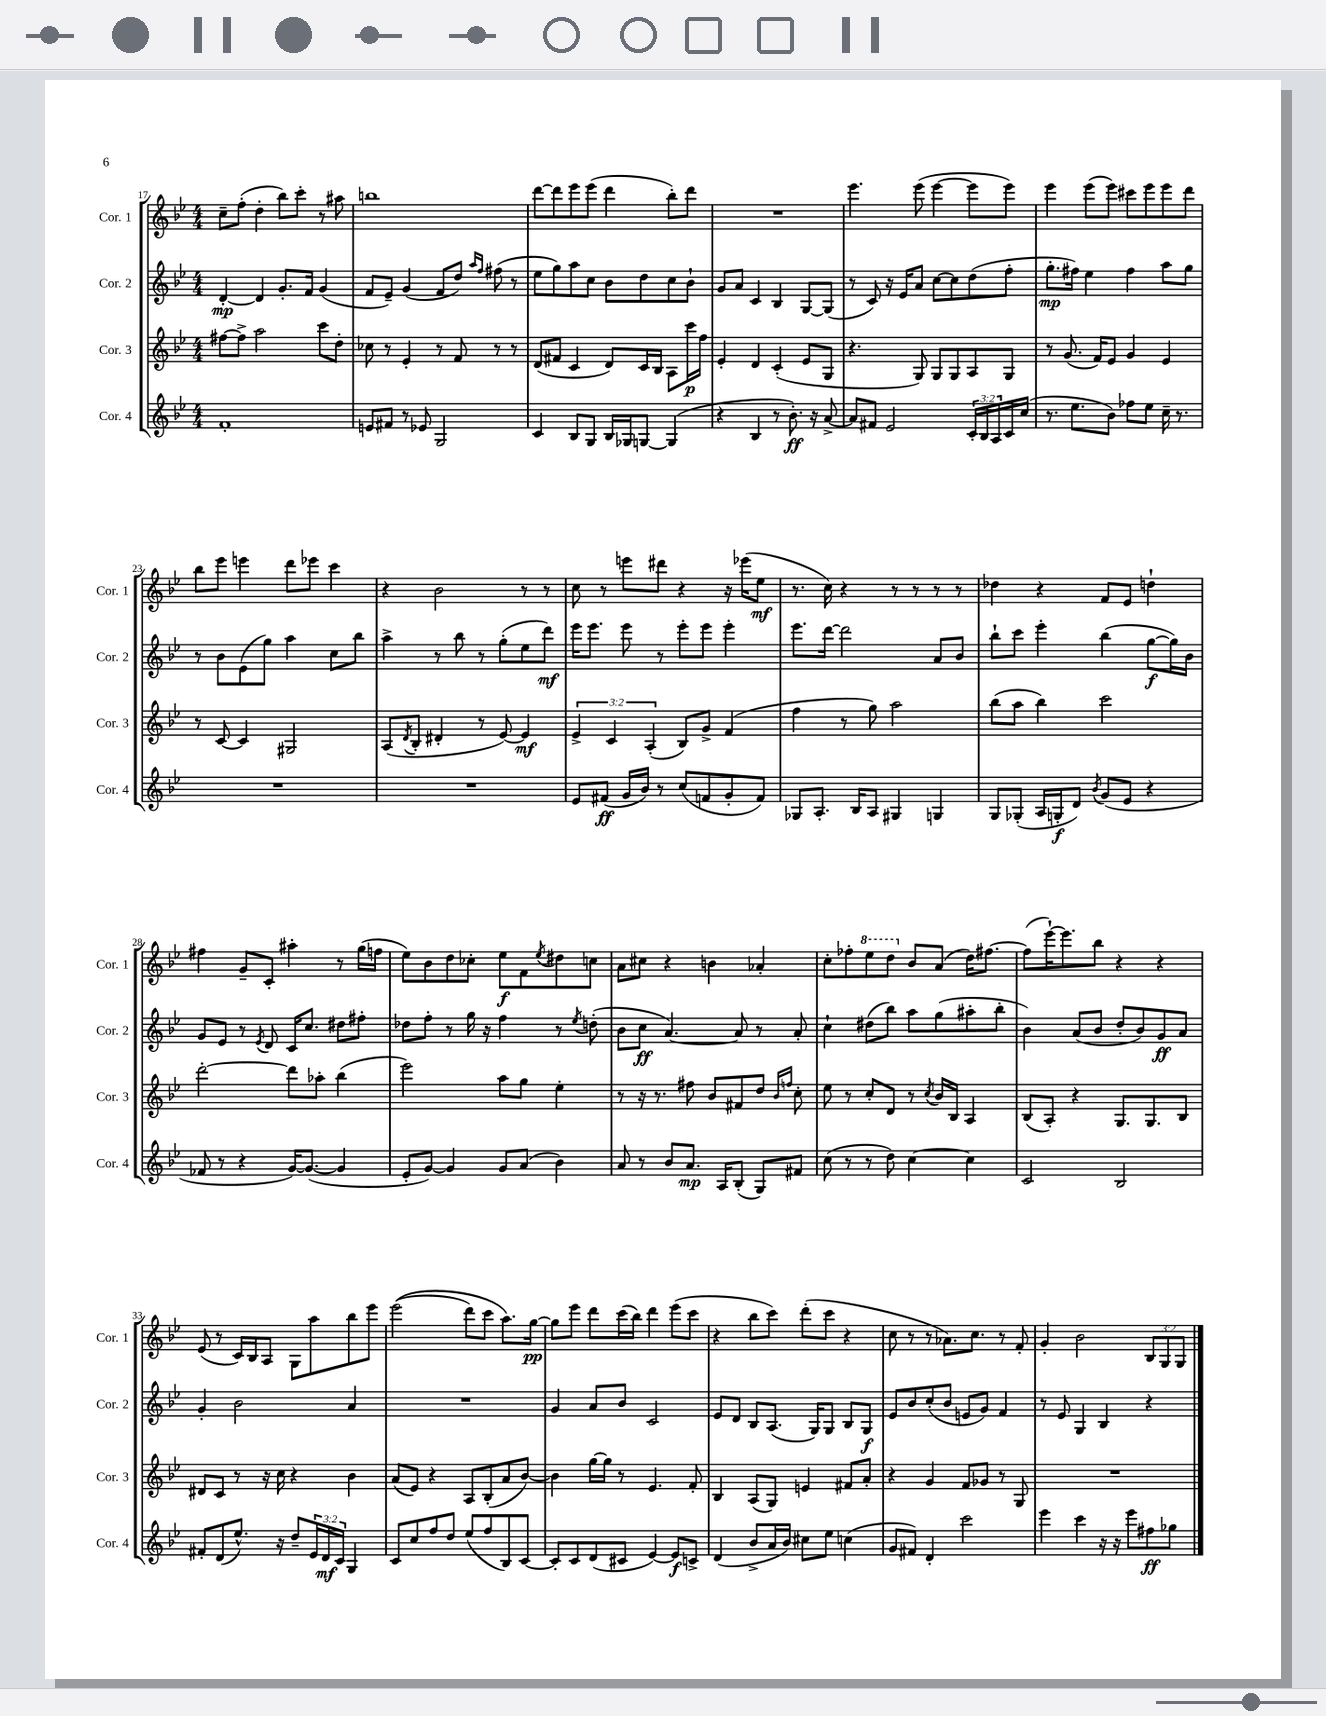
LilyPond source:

<<
\new StaffGroup <<
\new Staff = "s0" \with { instrumentName = "Cor. 1" shortInstrumentName = "Cor. 1" } {
    \clef treble \key bes \major \numericTimeSignature \time 4/4 \override Staff.TupletNumber.text = #tuplet-number::calc-fraction-text
    c''8-- f''8-.( d''4-. bes''8) c'''8-. r8 ais''8 |
    b''1 |
    d'''8~ d'''8 ees'''8 ees'''8( d'''4 bes''8-.) d'''8 |
    R1 |
    ees'''4. ees'''8( ees'''4~ ees'''8 ees'''8) |
    ees'''4 ees'''8( ees'''8) cis'''8 ees'''8 ees'''8 d'''8 |
    bes''8 ees'''8 e'''4 d'''8 ees'''8 c'''4 |
    r4 bes'2 r8 r8 |
    c''8 r8 e'''8 dis'''8 r4 r16 ees'''16( ees''8\mf |
    r8. c''16) r4 r8 r8 r8 r8 |
    des''4 r4 f'8 ees'8 d''4-! |
    fis''4 g'8-- c'8-. ais''4-. r8 g''16( f''16 |
    ees''8) bes'8 d''8 ces''8-. ees''8\f f'8 \acciaccatura { ees''8 } dis''8 c''8 |
    a'8 cis''8 r4 b'4 aes'4-. |
    c''8-. fes''8-. \ottava #1 ees'''8 d'''8 \ottava #0 bes'8 a'8( d''16) fis''8.~ |
    fis''8( ees'''16~-!) ees'''8. bes''8 r4 r4 |
    ees'8( r8 c'16) bes16 a8 g8 a''8 bes''8 ees'''8 |
    ees'''2(\( d'''8) c'''8 a''8.\) g''16~\pp |
    g''8 ees'''8 d'''8 c'''16( bes''16) d'''4 ees'''8( c'''8 |
    r4 bes''8 c'''8) d'''8-.( c'''8 r4 |
    c''8 r8 r8 aes'8.) c''8. r8 f'8-. |
    g'4-. bes'2 \tuplet 3/2 { bes8 g8 g8 } \bar "|." |
}
\new Staff = "s1" \with { instrumentName = "Cor. 2" shortInstrumentName = "Cor. 2" } {
    \clef treble \key bes \major \numericTimeSignature \time 4/4
    d'4~-.\mp d'4 g'8.-. f'16 g'4( |
    f'8 ees'8--) g'4( f'8 d''8) \grace { a''16 f''16 } fis''8( r8 |
    ees''8 g''8) a''8 c''8 bes'8 d''8 c''8 bes'8-! |
    g'8 a'8 c'4 bes4 g8~ g8( |
    r8 c'8) r16 ees'16 a'8 c''8~ c''8 d''8( f''8-. |
    g''8.-.\mp fis''16) ees''4 fis''4 a''8 g''8 |
    r8 bes'8 ees'8( g''8) a''4 c''8 bes''8 |
    a''4-> r8 bes''8 r8 g''8-.( ees''8 d'''8\mf) |
    ees'''16 ees'''8. ees'''8 r8 ees'''8-. ees'''8 ees'''4-. |
    ees'''8. d'''16~ d'''2 a'8 bes'8 |
    bes''8-! c'''8 ees'''4-. bes''4( g''8~\f g''16) bes'16 |
    g'8 ees'8 r8 \acciaccatura { ees'8 } d'8 c'16 c''8. dis''8 fis''8-. |
    des''8 f''8-. r8 g''16 r16 f''4 r8 \acciaccatura { ees''8 } d''8-.( |
    bes'8 c''8\ff a'4.~) a'8 r8 a'8-. |
    c''4-! dis''8( bes''8) a''8 g''8( ais''8-. bes''8-. |
    bes'4) a'8( bes'8 d''8-. bes'8) g'8\ff a'8 |
    g'4-. bes'2 a'4 |
    R1 |
    g'4 a'8 bes'8 c'2 |
    ees'8 d'8 bes8 a8.( g16) g8 bes8 g8\f |
    ees'8 bes'8 c''8-.( bes'8 e'8 g'8) f'4 |
    r8 ees'8 g4 bes4 r4 \bar "|." |
}
\new Staff = "s2" \with { instrumentName = "Cor. 3" shortInstrumentName = "Cor. 3" } {
    \clef treble \key bes \major \numericTimeSignature \time 4/4 \override Staff.TupletNumber.text = #tuplet-number::calc-fraction-text
    fis''8~ fis''8-> a''2 c'''8 d''8-. |
    ces''8 r8 ees'4-. r8 f'8 r8 r8 |
    d'8( fis'8 c'4 d'8) c'16 bes16 a8 c'''16\p f''16 |
    ees'4-. d'4 c'4-.( ees'8 g8 |
    r4. g8) g8 g8 a8 g8 |
    r8 g'8.( f'16) ees'8 g'4 ees'4 |
    r8 c'8~ c'4 gis2 |
    a8( \acciaccatura { d'8 } bes8-. dis'4-. r8 ees'8~) ees'4\mf |
    \tuplet 3/2 { ees'4-> c'4 a4-.( } bes8) g'8-> f'4( |
    f''4 r8 g''8) a''2 |
    bes''8( a''8 bes''4) c'''2 |
    d'''2~-. d'''8 aes''8-. bes''4( |
    ees'''2) a''8 g''8 ees''4-. |
    r8 r16 r8. fis''8 bes'8 fis'8 d''8 \grace { bes'16 f''16 } c''8-. |
    ees''8 r8 c''8-. d'8 r8 \acciaccatura { c''8 } bes'16 bes16 a4 |
    bes8( a8-.) r4 g8. g8. bes8 |
    dis'8 c'8 r8 r16 c''16 r4 bes'4 |
    a'8( ees'8) r4 a8 bes8-.( a'8 bes'8~) |
    bes'4 g''16~ g''16 r8 ees'4. f'8-. |
    bes4 a8( g8) e'4 fis'8 a'8-. |
    r4 g'4 f'8 ges'8 r8 g8 |
    R1 \bar "|." |
}
\new Staff = "s3" \with { instrumentName = "Cor. 4" shortInstrumentName = "Cor. 4" } {
    \clef treble \key bes \major \numericTimeSignature \time 4/4 \override Staff.TupletNumber.text = #tuplet-number::calc-fraction-text
    f'1-. |
    e'8 fis'8 r8 ees'8 g2 |
    c'4 bes8 g8 bes16 ges16 g8~ g4( |
    r4 bes4 r8 bes'8.-.\ff) r16 a'8~-> |
    a'8 fis'8 ees'2 \tuplet 3/2 { c'16-. bes16 a16 } c'16 c''16( |
    r8. ees''8. bes'8) fes''8 ees''8 c''16-- r8. |
    R1 |
    R1 |
    ees'8 fis'8\ff( g'16 bes'16) r8 c''8( f'8 g'8-. f'8) |
    ges8 a8.-. bes16 a8 gis4 g4 |
    g8 ges8-.( a16 g16-.\f d'8) \acciaccatura { bes'8 } g'8( ees'8 r4 |
    fes'8 r8 r4 g'16~) g'8.~( g'4 |
    ees'8-. g'8~) g'4 g'8 a'8( bes'4) |
    a'8 r8 bes'8 a'8.\mp a16 bes8-.( g8) fis'8 |
    c''8( r8 r8 d''8) c''4~ c''4 |
    c'2 bes2 |
    fis'8-. d'8( ees''8.-^) r16 d''8-- \tuplet 3/2 { ees'16 d'16\mf c'16 } g4 |
    c'8 c''8 f''8 d''8 ees''8( f''8 bes8) c'8~ |
    c'8-. c'8 d'8( cis'8 ees'4~) ees'8\f c'8-> |
    d'4( bes'8-> a'16 bes'16) cis''8 ees''8 c''4( |
    g'8 fis'8) d'4-. c'''2 |
    ees'''4 c'''4 r16 r16 ees'''8 fis''8\ff ges''8 \bar "|." |
}
>>
>>
\layout { \context { \Score currentBarNumber = #17 } }
